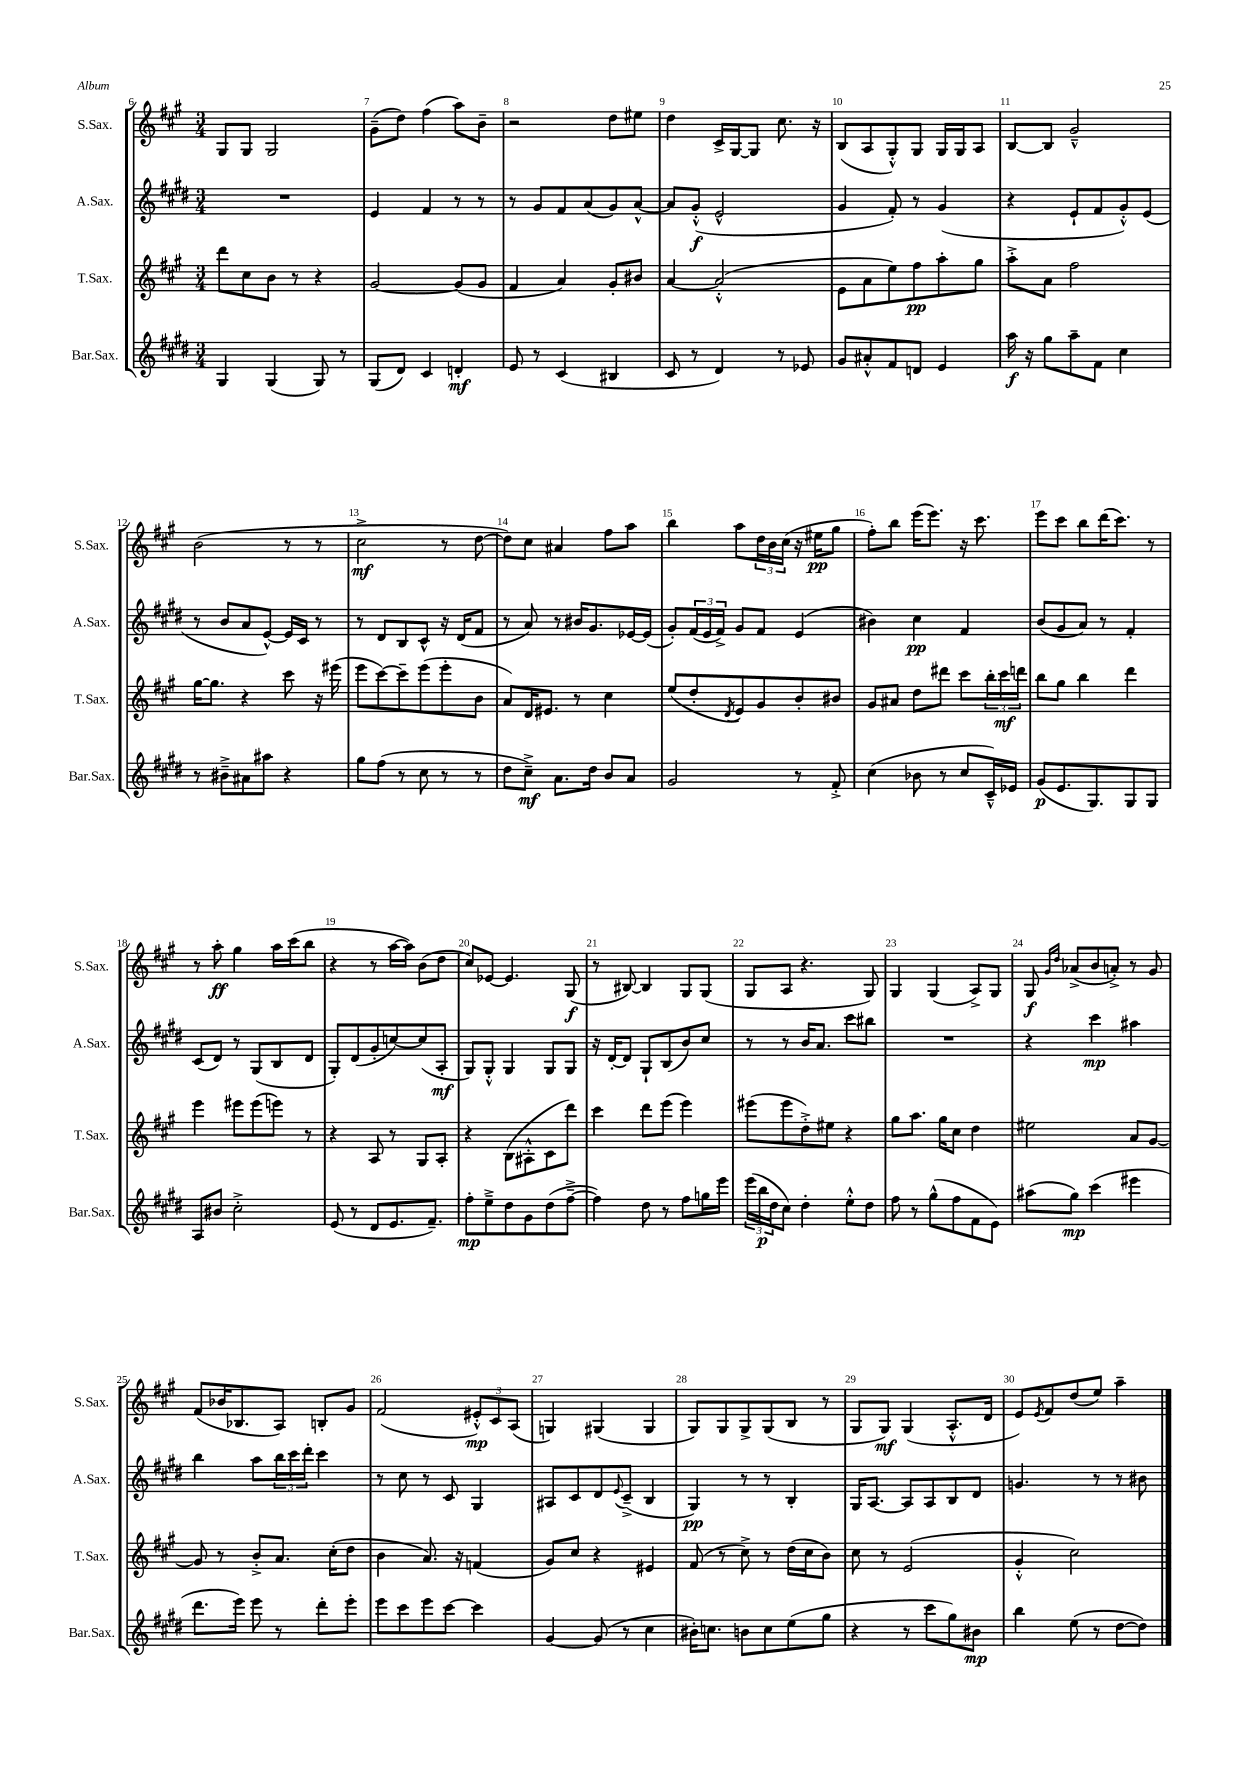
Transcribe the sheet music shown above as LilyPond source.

<<
\new StaffGroup <<
\new Staff = "s0" \with { instrumentName = "S.Sax." shortInstrumentName = "S.Sax." } {
    \clef treble \key a \major \numericTimeSignature \time 3/4
    gis8 gis8 gis2 |
    gis'8--( d''8) fis''4( a''8) b'8-- |
    r2 d''8 eis''8 |
    d''4 cis'16-> gis16~ gis8 cis''8. r16 |
    b8( a8 gis8-.-^) gis8 gis16 gis16 a8 |
    b8~ b8 gis'2---^ |
    b'2( r8 r8 |
    cis''2->\mf r8 d''8~ |
    d''8) cis''8 ais'4 fis''8 a''8 |
    b''4 a''8 \tuplet 3/2 { d''16 b'16 cis''16( } r16 eis''16\pp gis''8 |
    fis''8-.) b''8 e'''16( e'''8.) r16 cis'''8. |
    e'''8 cis'''8 b''8 d'''16( cis'''8.) r8 |
    r8 a''8-.\ff gis''4 a''16 cis'''16( b''8 |
    r4 r8 a''16~ a''16) b'8( d''8 |
    cis''8) ees'8~ ees'4. gis8\f( |
    r8 bis8~) bis4 gis8 gis8( |
    gis8 a8 r4. gis8) |
    gis4 gis4( a8->) gis8 |
    gis8\f \grace { gis'16 d''16 } aes'8->( b'8 a'8-.->) r8 gis'8 |
    fis'8( bes'16 bes8. a8) b8-. gis'8 |
    fis'2( \tuplet 3/2 { eis'8-.-^\mp) cis'8 a8( } |
    g4) gis4( gis4 |
    gis8) gis8 gis8-> gis8( b8 r8 |
    gis8 gis8\mf) gis4( a8.-.-^ d'16 |
    e'8) \acciaccatura { e'8 } fis'8 d''8( e''8) a''4-- \bar "|." |
}
\new Staff = "s1" \with { instrumentName = "A.Sax." shortInstrumentName = "A.Sax." } {
    \clef treble \key e \major \numericTimeSignature \time 3/4
    R2. |
    e'4 fis'4 r8 r8 |
    r8 gis'8 fis'8 a'8( gis'8) a'8~-^ |
    a'8 gis'8-.-^\f( e'2-^ |
    gis'4 fis'8-.) r8 gis'4( |
    r4 e'8-! fis'8 gis'8-.-^) e'8( |
    r8 b'8 a'8 e'8~-^) e'16 cis'16 r8 |
    r8 dis'8 b8 cis'8-^ r16 dis'16( fis'8 |
    r8 a'8) r8 bis'16 gis'8. ees'16~ ees'16( |
    gis'8-.) \tuplet 3/2 { fis'16( e'16 fis'16->) } gis'8 fis'8 e'4( |
    bis'4) cis''4\pp fis'4 |
    b'8( gis'8 a'8) r8 fis'4-. |
    cis'8( dis'8) r8 gis8( b8 dis'8 |
    gis8-.) dis'8( gis'8-. c''8~) c''8( a8-.\mf |
    gis8) gis8-.-^ gis4 gis8 gis8 |
    r16 dis'16~-. dis'8 gis8-! b8( b'8) cis''8 |
    r8 r8 b'16 a'8. cis'''8 bis''8 |
    R2. |
    r4 cis'''4\mp ais''4 |
    b''4 a''8 \tuplet 3/2 { b''16 cis'''16 dis'''16-. } cis'''4 |
    r8 cis''8 r8 cis'8 gis4 |
    ais8 cis'8 dis'8 \appoggiatura { e'8 } cis'8--->( b4 |
    gis4\pp) r8 r8 b4-. |
    gis16 a8.~ a8 a8 b8 dis'8 |
    g'4. r8 r8 bis'8 \bar "|." |
}
\new Staff = "s2" \with { instrumentName = "T.Sax." shortInstrumentName = "T.Sax." } {
    \clef treble \key a \major \numericTimeSignature \time 3/4
    d'''8 cis''8 b'8 r8 r4 |
    gis'2~ gis'8( gis'8 |
    fis'4 a'4) gis'8-. bis'8 |
    a'4~ a'2-.-^( |
    e'8 a'8 e''8) fis''8\pp a''8-. gis''8 |
    a''8-.-> a'8 fis''2 |
    gis''16~ gis''8. r4 cis'''8 r16 eis'''16( |
    e'''8 cis'''8~) cis'''8-- e'''8( e'''8-. b'8 |
    a'8) d'16 eis'8. r8 cis''4 |
    e''8( d''8-. \acciaccatura { d'8 } e'8) gis'8 b'8-. bis'8 |
    gis'8 ais'8 d''8 dis'''8 cis'''8 \tuplet 3/2 { b''16-. cis'''16\mf d'''16 } |
    b''8 gis''8 b''4 d'''4 |
    e'''4 eis'''8 eis'''8( e'''8) r8 |
    r4 a8 r8 gis8 a8-. |
    r4 b8( ais8-.-^ cis'8 d'''8) |
    cis'''4 d'''8 e'''8( e'''4) |
    eis'''8( eis'''8 d''8-.->) eis''8 r4 |
    gis''8 a''8. gis''16 cis''8 d''4 |
    eis''2 a'8 gis'8~ |
    gis'8 r8 b'8-.-> a'8. cis''16-.( d''8 |
    b'4 a'8.) r16 f'4( |
    gis'8) cis''8 r4 eis'4 |
    fis'8( r8 cis''8->) r8 d''16( cis''16 b'8) |
    cis''8 r8 e'2( |
    gis'4-.-^ cis''2) \bar "|." |
}
\new Staff = "s3" \with { instrumentName = "Bar.Sax." shortInstrumentName = "Bar.Sax." } {
    \clef treble \key e \major \numericTimeSignature \time 3/4
    gis4 gis4( gis8) r8 |
    gis8( dis'8) cis'4 d'4-.\mf |
    e'8 r8 cis'4( bis4 |
    cis'8 r8 dis'4) r8 ees'8 |
    gis'8 ais'8-.-^ fis'8 d'8 e'4 |
    a''16\f r16 gis''8 a''8-- fis'8 cis''4 |
    r8 bis'8---> ais'8 ais''8 r4 |
    gis''8 fis''8( r8 cis''8 r8 r8 |
    dis''8 cis''8--->\mf) a'8. dis''16 b'8 a'8 |
    gis'2 r8 fis'8-.-> |
    cis''4( bes'8 r8 cis''8 cis'16---^) ees'16 |
    gis'8\p( e'8. gis8.) gis8 gis8 |
    a8 bis'8 cis''2-.-> |
    e'8( r8 dis'8 e'8. fis'8.--) |
    fis''8-.\mp e''8---> dis''8 gis'8 dis''8( fis''8~---> |
    fis''4) dis''8 r8 fis''8 g''16 e'''16 |
    \tuplet 3/2 { e'''16( b''16\p dis''16 } cis''8) dis''4-. e''8-.-^ dis''8 |
    fis''8 r8 gis''8-^( fis''8 fis'8 e'8) |
    ais''8( gis''8\mp) cis'''4( eis'''4 |
    dis'''8. e'''16) e'''8 r8 dis'''8-. e'''8-. |
    e'''8 cis'''8 e'''8 cis'''8~ cis'''4 |
    gis'4~ gis'8( r8 cis''4 |
    bis'16-.) c''8. b'8 c''8 e''8( gis''8 |
    r4 r8 cis'''8 gis''8) bis'8\mp |
    b''4 e''8( r8 dis''8~ dis''8) \bar "|." |
}
>>
>>
\layout { \context { \Score currentBarNumber = #6 \override BarNumber.break-visibility = ##(#f #t #t) barNumberVisibility = #all-bar-numbers-visible } }
